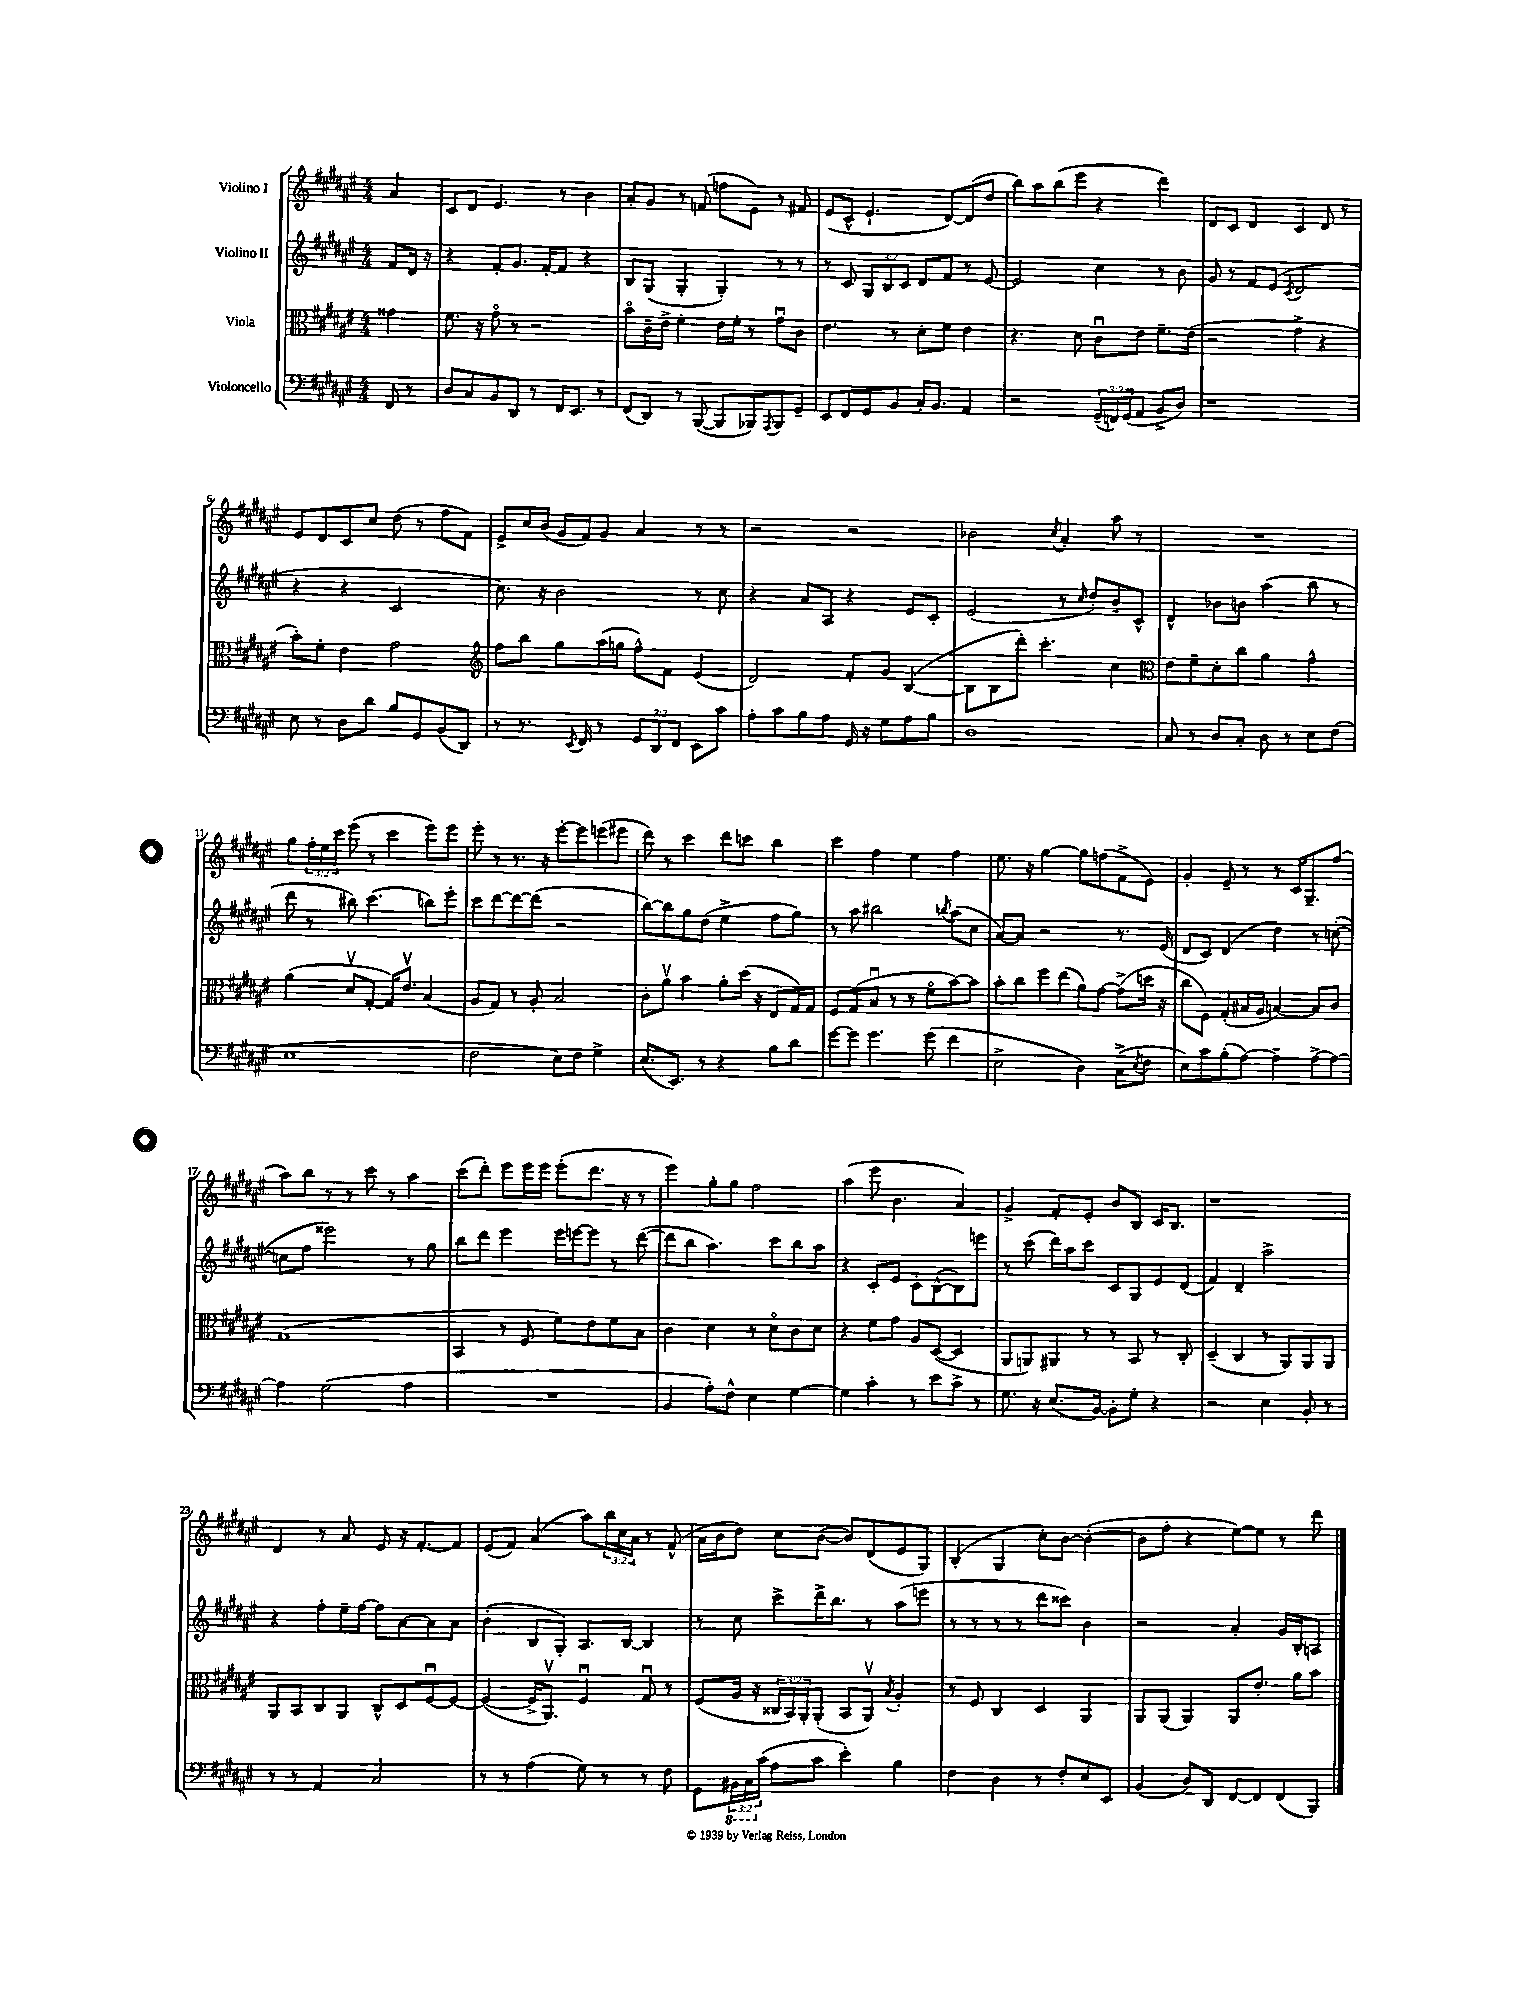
<<
\new StaffGroup <<
\new Staff = "s0" \with { instrumentName = "Violino I" } {
    \clef treble \key fis \major \numericTimeSignature \time 4/4 \override Staff.TupletNumber.text = #tuplet-number::calc-fraction-text \partial 4
    ais'4 |
    cis'8 dis'8 eis'4. r8 b'4 |
    ais'8-. gis'8 r8 f'8( f''8 eis'8) r8 fis'8 |
    eis'8( cis'8-^ eis'4.-! dis'8~) dis'8( dis''8 |
    b''8) ais''8 b''8( eis'''8 r4 dis'''4) |
    dis'8 cis'8 dis'4 cis'4 dis'8 r8 |
    eis'8 dis'8 cis'8 cis''8 dis''8( r8 fis''8 fis'8) |
    eis'8-> cis''16 b'16( gis'16 fis'16) gis'8 ais'4 r8 r8 |
    r2 r2 |
    bes'2 \acciaccatura { cis''8 } ais'4-. ais''8 r8 |
    R1 |
    gis''8 \tuplet 3/2 { fis''16-. eis''16 cis'''16 } eis'''8( r8 cis'''4 eis'''8) eis'''8 |
    eis'''8-. r8 r8. r16 eis'''8~-. eis'''8 e'''8( eis'''8 |
    dis'''8) r8 cis'''4 dis'''8 c'''8 b''4 |
    cis'''4 fis''4 eis''4 fis''4 |
    eis''8. r16 gis''4~ gis''8 f''8( fis'8-> eis'8) |
    gis'4-. eis'8-- r8 r8 cis'16 gis8.-- fis''8( |
    ais''8) b''8 r8 r8 cis'''8 r8 ais''4 |
    cis'''8( dis'''8-.) eis'''8 eis'''16 eis'''16 eis'''8-.( dis'''8. r16 r8 |
    eis'''4) gis''8-. gis''8 fis''2 |
    ais''4( eis'''8 b'4. ais'4) |
    gis'4-> fis'8-. eis'8-. b'8 b8 cis'16 b8. |
    r1 |
    dis'4 r8 ais'8 eis'8 r16 fis'8.~-. fis'8 |
    eis'8( fis'8) ais'4( ais''8) \tuplet 3/2 { b''16 cis''16 ais'16 } r8 fis'8-^( |
    ais'16 b'16 dis''8) cis''8 b'8~( b'8) dis'8( eis'8 gis8) |
    b4-.( gis4 cis''8-.) b'8~ b'4~-.( |
    b'8 fis''8-. r4 eis''8~) eis''8 r8 dis'''8 \bar "|." |
}
\new Staff = "s1" \with { instrumentName = "Violino II" } {
    \clef treble \key fis \major \numericTimeSignature \time 4/4 \override Staff.TupletNumber.text = #tuplet-number::calc-fraction-text \partial 4
    fis'8 dis'16 r16 |
    r4 fis'8-. gis'8. fis'16~-. fis'8 r4 |
    b8 gis8( gis4-. gis4-.) r8 r8 |
    r8 cis'8 \tuplet 3/2 { gis8 b8 cis'8 } dis'8 fis'8 r8 eis'8~ |
    eis'2 cis''4 r8 b'8 |
    gis'8 r8 fis'8 eis'8( \acciaccatura { cis'8 } dis'2 |
    r4 r4 cis'2 |
    cis''8.) r16 b'2 r8 cis''8 |
    r4 ais'8 ais8 r4 eis'8 cis'8-. |
    eis'2( r8 \grace { cis''16 } dis''8-.) b'8-- cis'8-^ |
    dis'4-^ bes'8 b'8 ais''4( b''8 r8 |
    dis'''8 r8 bis''8) cis'''4.( b''8) eis'''8-. |
    cis'''8 dis'''8~ dis'''8~ dis'''8( r2 |
    b''8~) b''8 gis''8 dis''8( eis''4-> fis''8 gis''8) |
    r8 ais''8 bis''2 \acciaccatura { b''8 } ais''8( cis''8 |
    ais'8~) ais'8 r2 r8. eis'16( |
    dis'8 cis'8) dis'4( dis''4) r8 c''8~-.( |
    c''8 fis''8 eisis'''2) r8 gis''8 |
    b''8 dis'''8 eis'''4 eis'''16 e'''16~ e'''8 r8 dis'''8~( |
    dis'''8 b''8 ais''4.) cis'''8 b''8 ais''8 |
    r4 cis'8-. eis'8 cis'8-. b8~-^( b8) e'''8 |
    r8 cis'''8( dis'''16) ais''16 cis'''8 cis'8 gis8 eis'8 dis'8( |
    fis'4) dis'4-- ais''2-> |
    r4 fis''8-. eis''16-- fis''16~ fis''8 ais'8~ ais'8 ais'8 |
    b'4-.( b8 gis8-.) ais8. b16~ b4 |
    r8 cis''8 cis'''8-> dis'''16-> b''8. r8 ais''8( e'''8 |
    r8 r8 r8 r8 dis'''8 cisis'''8) b'4 |
    r2 ais'4-. gis'16 b16-. a8 \bar "|." |
}
\new Staff = "s2" \with { instrumentName = "Viola" } {
    \clef alto \key fis \major \numericTimeSignature \time 4/4 \override Staff.TupletNumber.text = #tuplet-number::calc-fraction-text \partial 4
    gisis'4 |
    fis'8. r16 gis'8\flageolet r8 r2 |
    b'8\flageolet cis'16-- eis'16-> fis'4-. eis'16 fis'16-. r8 gis'8\downbow cis'8 |
    eis'4. r8 dis'8-. fis'8 eis'4 |
    r4. dis'8 cis'8\downbow eis'8 fis'8.-- eis'16( |
    r2 gis'4-> r4 |
    b'8-.) fis'8-. eis'4 gis'2 |
    \clef treble fis''8 b''8 gis''8 ais''16( g''16 fis''8-^) fis'8 eis'4( |
    dis'2) fis'8-. gis'8 b4~( |
    b8 b8 dis'''8-.) cis'''4.-. cis''4 |
    \clef alto eis'8 fis'8-- dis'8-. cis''8 ais'4 gis'4-^ |
    ais'4( dis'8\upbow gis8~-. gis16) eis'8.\upbow b4( |
    ais8 gis8) r8 ais8-. b2 |
    cis'8-. ais'8\upbow b'4 ais'8-. dis''16( r16 eis8 gis16) gis16 |
    fis8 gis8( b8\downbow r8 r8 fis'8\flageolet b'8~) b'8 |
    b'8-. cis''8 fis''8 eis''8( ais'8) gis'8~ gis'8->( d''16 r16 |
    cis''8 fis8) gis8-.( bis16 ais16 b4~) b8 cis'8 |
    gis1( |
    b,4 r8 fis8 fis'8) eis'8 fis'8 b8 |
    cis'4 dis'4 r8 dis'8\flageolet cis'8 dis'8 |
    r4 fis'8 gis'8 ais8 dis8~( dis4 |
    ais,8 a,8) ais,8 r8 r8 b,8 r8 cis8-. |
    dis4--( cis4 r8 ais,8) ais,8 ais,8 |
    ais,8 b,8 cis8 ais,8 cis8-^ dis8 fis8~\downbow fis8~ |
    fis4~( fis16-> ais,8.\upbow) fis4\downbow gis8\downbow r8 |
    fis8( ais16 r16 \tuplet 3/2 { cisis16 b,16) ais,16-. } ais,8-.( b,8 ais,8\upbow) \acciaccatura { b8 } ais4-. |
    r8 fis8 cis4 dis4 ais,4 |
    ais,8 ais,8( ais,4) ais,8 eis'8.-. ais'16 b'8 \bar "|." |
}
\new Staff = "s3" \with { instrumentName = "Violoncello" } {
    \clef bass \key fis \major \numericTimeSignature \time 4/4 \override Staff.TupletNumber.text = #tuplet-number::calc-fraction-text \partial 4
    fis,8 r8 |
    dis8 cis8 b,8 dis,8 r8 fis,16 eis,8. r8 |
    fis,8( dis,8) r8 b,,8~( b,,8 bes,,8) \acciaccatura { ais,,8 } bes,,8 gis,8-- |
    eis,8 fis,8 gis,8 b,8 cis16-. b,8. ais,4 |
    r2 \tuplet 3/2 { gis,16--( f,16) gis,16( } ais,8 b,8-> dis8) |
    r1 |
    eis8 r8 dis8 dis'8 b8 gis,8 b,8( dis,8) |
    r8 r8. \acciaccatura { eis,8 } fis,16 r8 \tuplet 3/2 { gis,8 dis,8 fis,8 } eis,8 cis'8 |
    ais8-. cis'8 b8 ais8 gis,16 r16 gis8 ais8 b8 |
    dis1 |
    cis8 r8 dis8 cis8-. dis8 r8 eis8 fis8( |
    eis1 |
    fis2 eis8) fis8 gis4-> |
    eis8.( eis,8.) r8 r4 b8 dis'8 |
    gis'8~ gis'8 gis'4. gis'8( fis'4 |
    eis2-> dis4) cis8->( \acciaccatura { eis8 } fis8 |
    eis8) cis'8 b8-.( ais8~) ais4-- ais8~-> ais8~ |
    ais4 gis2( ais4 |
    R1 |
    b,4 ais8-.) fis8-^ eis4 gis4~ |
    gis4 cis'4-. r8 eis'8 cis'8-> r8 |
    gis8. r16 eis8.( b,16~) b,8-. gis8-. r4 |
    r2 eis4 b,8-. r8 |
    r8 r8 ais,4 cis2 |
    r8 r8 ais4( gis8) r8 r8 fis8 |
    gis,8 \tuplet 3/2 { \ottava #-1 bis,,16 cis,16 \ottava #0 cis'16( } ais8 cis'8 eis'4-.) b4 |
    fis4 dis4 r8 fis8-. eis8 eis,8 |
    b,4( dis8) dis,8 fis,8~ fis,8 fis,8( b,,8) \bar "|." |
}
>>
>>
